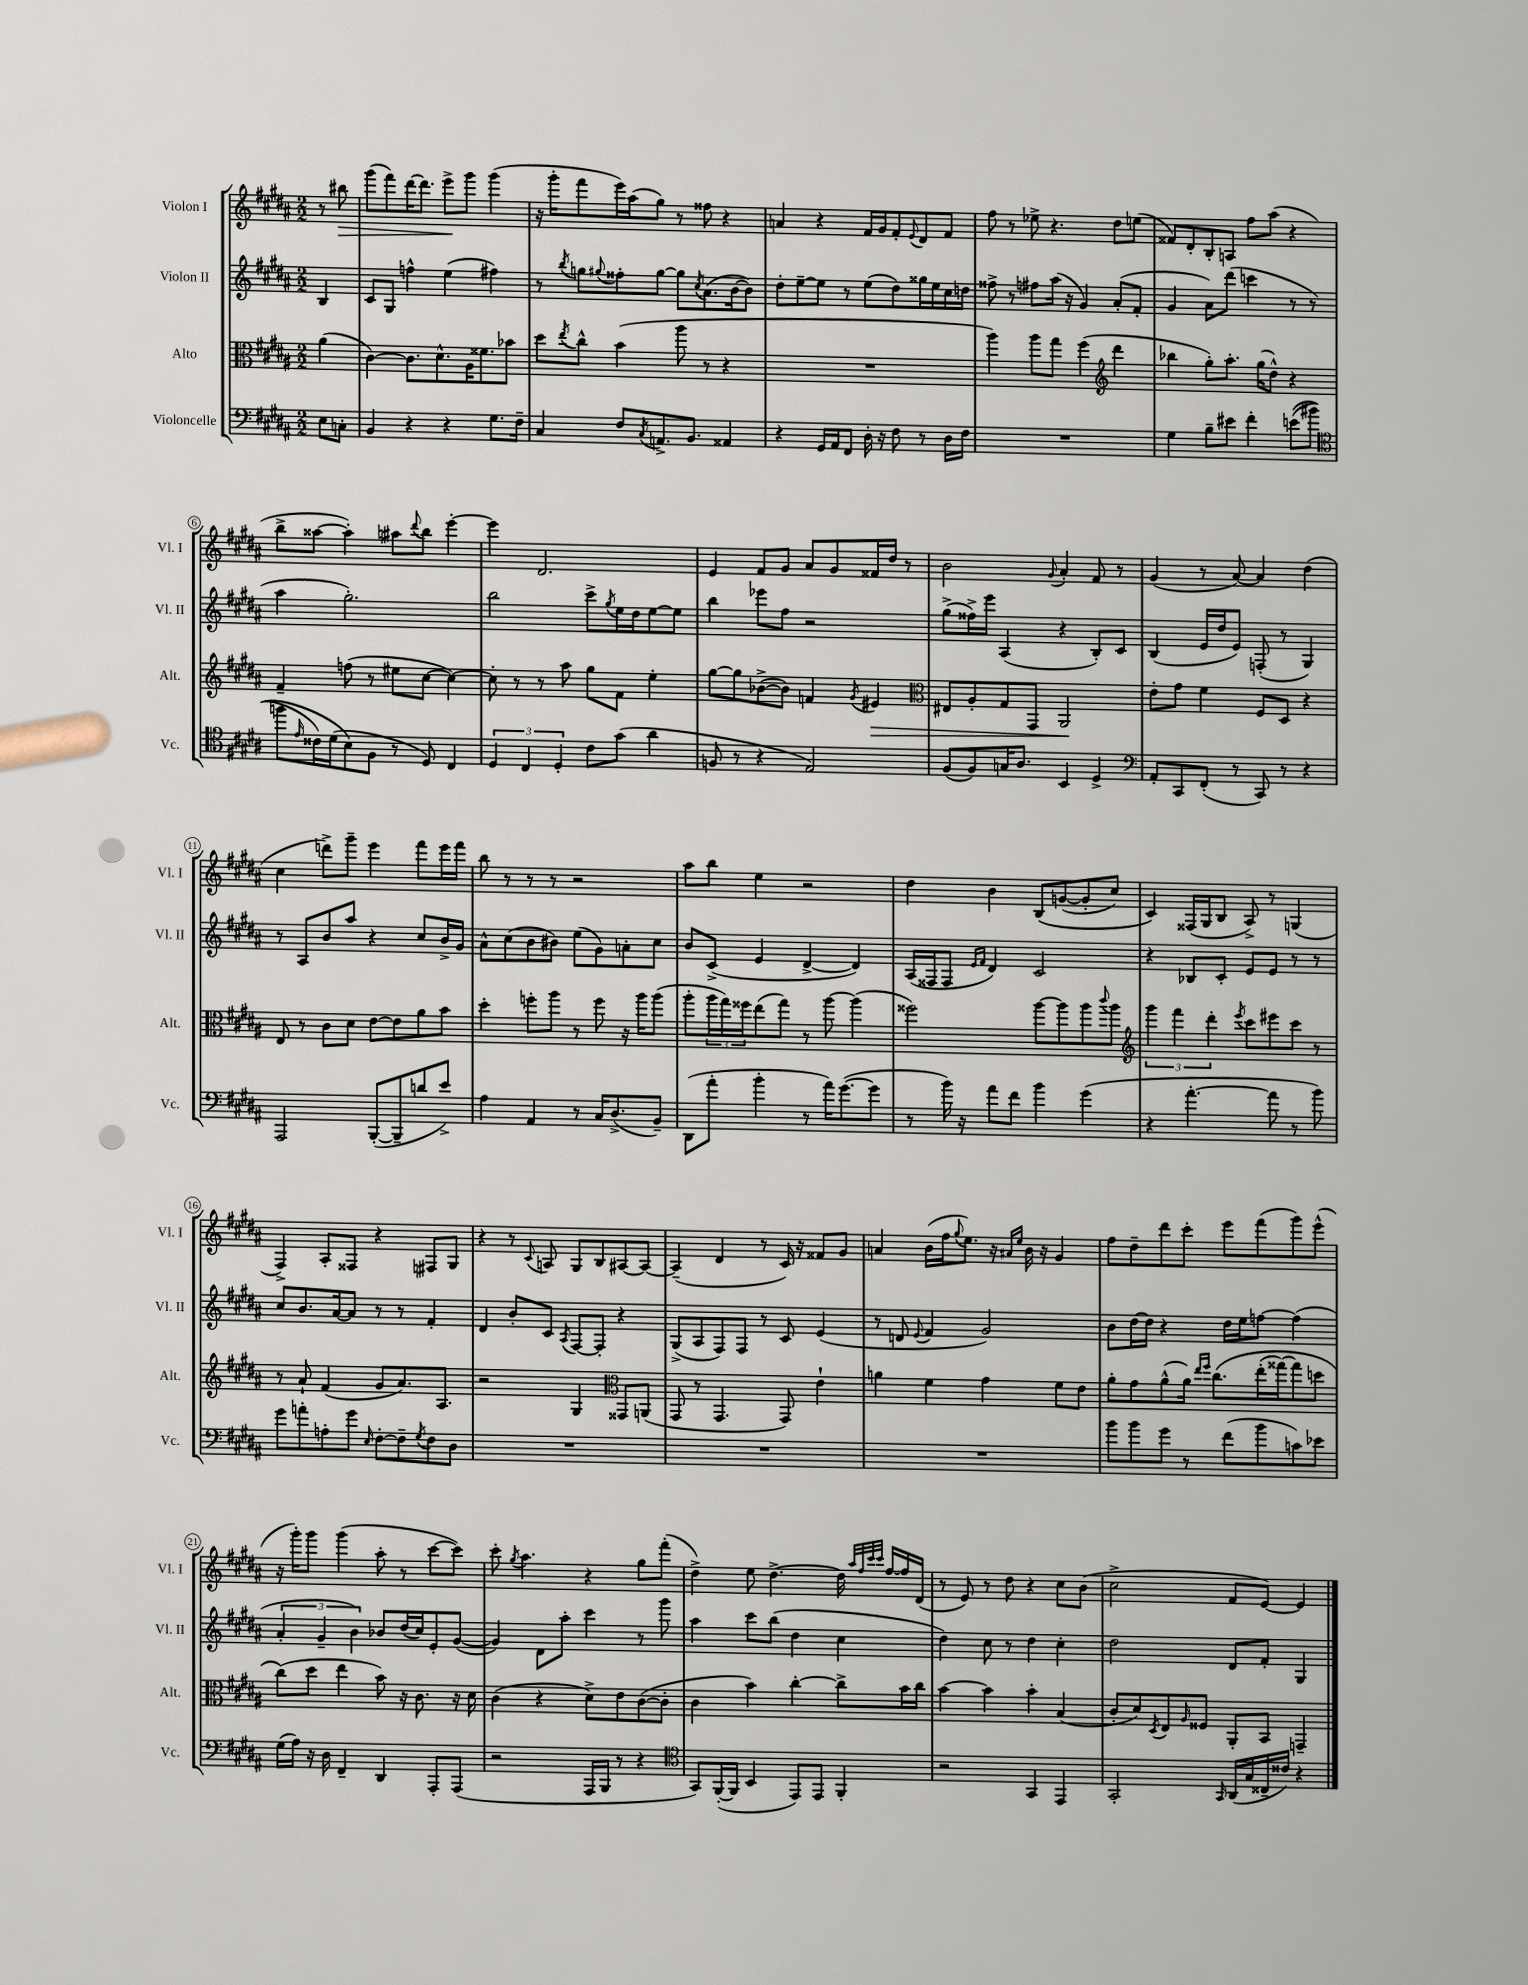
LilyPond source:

<<
\new StaffGroup <<
\new Staff = "s0" \with { instrumentName = "Violon I" shortInstrumentName = "Vl. I" } {
    \clef treble \key b \major \numericTimeSignature \time 2/2 \partial 4
    r8 bis''8\> |
    gis'''8( fis'''8) dis'''16~ dis'''8. e'''8->\! gis'''8 gis'''4( |
    r16 gis'''16-. fis'''8 e'''16) ais''16( gis''8) r8 fisis''8 r4 |
    a'4 r4 fis'16 gis'16 fis'8-. \appoggiatura { e'8 } dis'8 fis'8 |
    fis''8 r8 ees''8-> r4. dis''8 e''8( |
    fisis'8) dis'8-. b8-. a8 fis''8 ais''8( r4 |
    b''8-> aisis''8~ aisis''4-.) ais''8 \appoggiatura { dis'''8 } b''8 e'''4~-. |
    e'''4 dis'2. |
    e'4 fis'8 gis'8 ais'8 gis'8 fisis'16 dis''16 r8 |
    b'2 \appoggiatura { gis'8 } ais'4-. fis'8 r8 |
    gis'4( r8 ais'8~) ais'4 dis''4( |
    cis''4 d'''8->) gis'''8-- e'''4 fis'''8 e'''16 fis'''16 |
    b''8 r8 r8 r8 r2 |
    ais''8 b''8 e''4 r2 |
    dis''4 b'4 b8\( g'8~( g'8-. cis''8) |
    cis'4\) fisis16( gis16 b8 ais8->) r8 g4( |
    fis4->) ais8-. fisis8 r4 fis8 gis8 |
    r4 r8 \appoggiatura { cis'8 } a8 gis8 b8 ais8~ ais8~ |
    ais4--( dis'4 r8 cis'16) r16 fisis'8 gis'8 |
    a'4 b'16( fis''16 \appoggiatura { gis''8 } e''8.) r16 \grace { ais'16 e''16 } b'16 r16 gis'4 |
    fis''8 dis''8-- dis'''8 cis'''8-. e'''8 fis'''8( gis'''8) e'''8-^( |
    r16 gis'''16-.) gis'''8 gis'''4( ais''8-. r8 cis'''8~ cis'''8) |
    cis'''8-. \acciaccatura { gis''8 } ais''4. r4 gis''8 fis'''8-.( |
    dis''4->) e''8 dis''4.~-> dis''16 \grace { ais''32 fis''32 cis'''32 cis'''32 } fis''16~ fis''16 dis'16( |
    r8 e'8) r8 dis''8 r4 cis''8 b'8( |
    cis''2-> fis'8 e'8~) e'4 \bar "|." |
}
\new Staff = "s1" \with { instrumentName = "Violon II" shortInstrumentName = "Vl. II" } {
    \clef treble \key b \major \numericTimeSignature \time 2/2 \partial 4
    b4 |
    cis'8 gis8 f''4-^ e''4( fis''4) |
    r8 \acciaccatura { b''8 } g''8 \appoggiatura { gis''8 } fisis''8-. gis''8~ gis''8 \acciaccatura { cis''8 } ais'8.( b'16~ b'8) |
    dis''8-. e''8~-- e''8 r8 e''8( dis''8) gisis''16 e''16 cis''16 d''16 |
    fisis''8-> r8 fis''8 ais''16( r16 gis'4) ais'8-.( fis'8-. |
    gis'4 ais'8) dis'''8( c'''4 r8 r8 |
    ais''4 gis''2.-.) |
    b''2 cis'''8-> \acciaccatura { gis''8 } e''16 dis''16 e''8~ e''8 |
    b''4 ees'''8 fis''8 r2 |
    gis''8->( fisis''16->) e'''16 ais4( r4 b8-.) cis'8 |
    b4( e'16 dis''16 e'8) f8-.( r8 gis4) |
    r8 ais8 b'8 ais''8 r4 cis''8 b'16-> gis'16 |
    ais'8-^ cis''8( b'8 bis'8) e''8( gis'8) a'8-. cis''8 |
    b'8 cis'8->( e'4 dis'4~-> dis'4) |
    ais16( fisis16 fisis8 \grace { e'16 fis'16 } dis'4) cis'2 |
    r4 bes8 cis'8-. e'8 e'8 r8 r8 |
    cis''8 b'8. ais'16~ ais'8 r8 r8 fis'4-. |
    dis'4 b'8-. cis'8 \acciaccatura { ais8 } fis8~ fis8-. r4 |
    gis8->( ais8 fis8) fis8 r8 cis'8 e'4( |
    r8 d'8 \appoggiatura { e'8 } fis'4 gis'2) |
    b'8 dis''16~ dis''16 r4 dis''16 e''16 f''8~ f''4( |
    \tuplet 3/2 { ais'4-. gis'4-- b'4) } bes'8 dis''16( cis''16) e'8-. gis'8~( |
    gis'4) dis'8 ais''8-. cis'''4 r8 gis'''8 |
    ais''4 cis'''8 b''8( dis''4 cis''4 |
    dis''4) cis''8 r8 dis''4 cis''4-. |
    dis''2 dis'8 fis'8-. gis4 \bar "|." |
}
\new Staff = "s2" \with { instrumentName = "Alto" shortInstrumentName = "Alt." } {
    \clef alto \key b \major \numericTimeSignature \time 2/2 \partial 4
    ais'4( |
    cis'4~) cis'8. dis'8.-^ ais16 fisis'8. bes'8 |
    dis''8 \acciaccatura { e''8 } cis''8-^ b'4( ais''8 r8 r4 |
    R1 |
    ais''4) ais''8 gis''8 fis''4( \clef treble dis'''4 |
    bes''4 gis''8-.) ais''8.-. gis''16( dis''8-^) r4 |
    fis'4-- f''8( r8 eis''8 cis''8~ cis''4~) |
    cis''8-. r8 r8 ais''8 gis''8 fis'8 e''4-. |
    gis''8~ gis''8 bes'8~->( bes'8) f'4 \acciaccatura { gis'8 } eis'4\> |
    \clef alto eis8 ais8-. gis8 gis,8 ais,2\! |
    e'8-. gis'8 fis'4 fis8 dis8 r4 |
    e8 r8 cis'8 dis'8 e'8~ e'8 ais'8 b'8 |
    dis''4-. f''8-. ais''8 r8 f''8 r16 ais''16 ais''8( |
    ais''8-. \tuplet 3/2 { ais''16 gis''16) fisis''16 } e''8( gis''8) r8 ais''8~ ais''4( |
    fisis''2) ais''8~ ais''8 ais''8 \appoggiatura { cis'''8 } ais''8 |
    \clef treble \tuplet 3/2 { gis'''4 fis'''4 dis'''4-. } \acciaccatura { e'''8 } cis'''8 eis'''8 cis'''8 r8 |
    r8 ais'8-! fis'4( gis'8 ais'8.) ais8. |
    r2 gis4 \clef alto gisis,8 a,8( |
    gis,8 r8 gis,4. gis,8) e'4-! |
    a'4 fis'4 gis'4 fis'8 e'8 |
    ais'8-. gis'8 ais'8-^( ais'16) \grace { e''16 fis''16 } cis''8.\( e''16-.( gisis''16~) gisis''8 d''8 |
    cis''8(\) dis''8 e''4 b'8) r16 cis'8. r16 dis'16 |
    cis'4( r4 dis'8->) e'8 cis'8~( cis'8-. |
    cis'4 b'4) cis''4~-. cis''8-> b'16 cis''16 |
    b'4~ b'4 b'4-. b4( |
    cis'8-. dis'8) \acciaccatura { dis8 } e8 \grace { ais16 } fisis8 ais,8-. b,8 g,4-- \bar "|." |
}
\new Staff = "s3" \with { instrumentName = "Violoncelle" shortInstrumentName = "Vc." } {
    \clef bass \key b \major \numericTimeSignature \time 2/2 \partial 4
    e8 c8-. |
    b,4 r4 r4 gis8. fis16-- |
    cis4 fis8 \acciaccatura { cis8 } a,8.-> b,8. aisis,4 |
    r4 gis,16 ais,16 fis,8 dis16-. r16 fis8 r8 dis16 fis16 |
    R1 |
    gis4 b8-- eis'8 fis'4-. e'8(\( bis'8 |
    \clef tenor f''8 \grace { e'16 } cisis'16) dis'16( b8\) fis8 r8 dis8) cis4 |
    \tuplet 3/2 { dis4 cis4 dis4-. } cis'8 gis'8( ais'4 |
    f8 r8 r4 e2) |
    fis8( fis8) g16 ais8. b,4 dis4-> |
    \clef bass ais,8-. cis,8 fis,8-.( r8 cis,8) r8 r4 |
    ais,,2 b,,8~-.( b,,8-- d'8 e'8->) |
    ais4 ais,4 r8 cis16 dis8.->( b,8--) |
    dis,8( ais'8-. b'4-. r8 ais'16) gis'8.~( gis'8 |
    r8 b'16) r16 ais'8 fis'8 b'4 gis'4( |
    r4 ais'4.~-. ais'8 r8 b'8) |
    gis'8 a'8-. a8-. gis'8 \grace { e16 } fis8~-. fis8-- \acciaccatura { gis8 } fis8 dis8 |
    R1 |
    R1 |
    R1 |
    b'8 b'8 gis'8 r8 fis'8( b'8 c'8) ees'8 |
    gis16( ais16) r16 dis16 fis,4-- dis,4 ais,,8-. ais,,8( |
    r2 ais,,16 b,,16 r8 r4 |
    \clef tenor gis,8) fis,16~-.( fis,16 b,4 e,8) e,8 fis,4-. |
    r2 gis,4 e,4 |
    gis,2-. \grace { gis,16 } ais,16( gis16 cisis16-- cisis'16) r4 \bar "|." |
}
>>
>>
\layout { \context { \Score \override BarNumber.stencil = #(make-stencil-circler 0.1 0.3 ly:text-interface::print) } }
